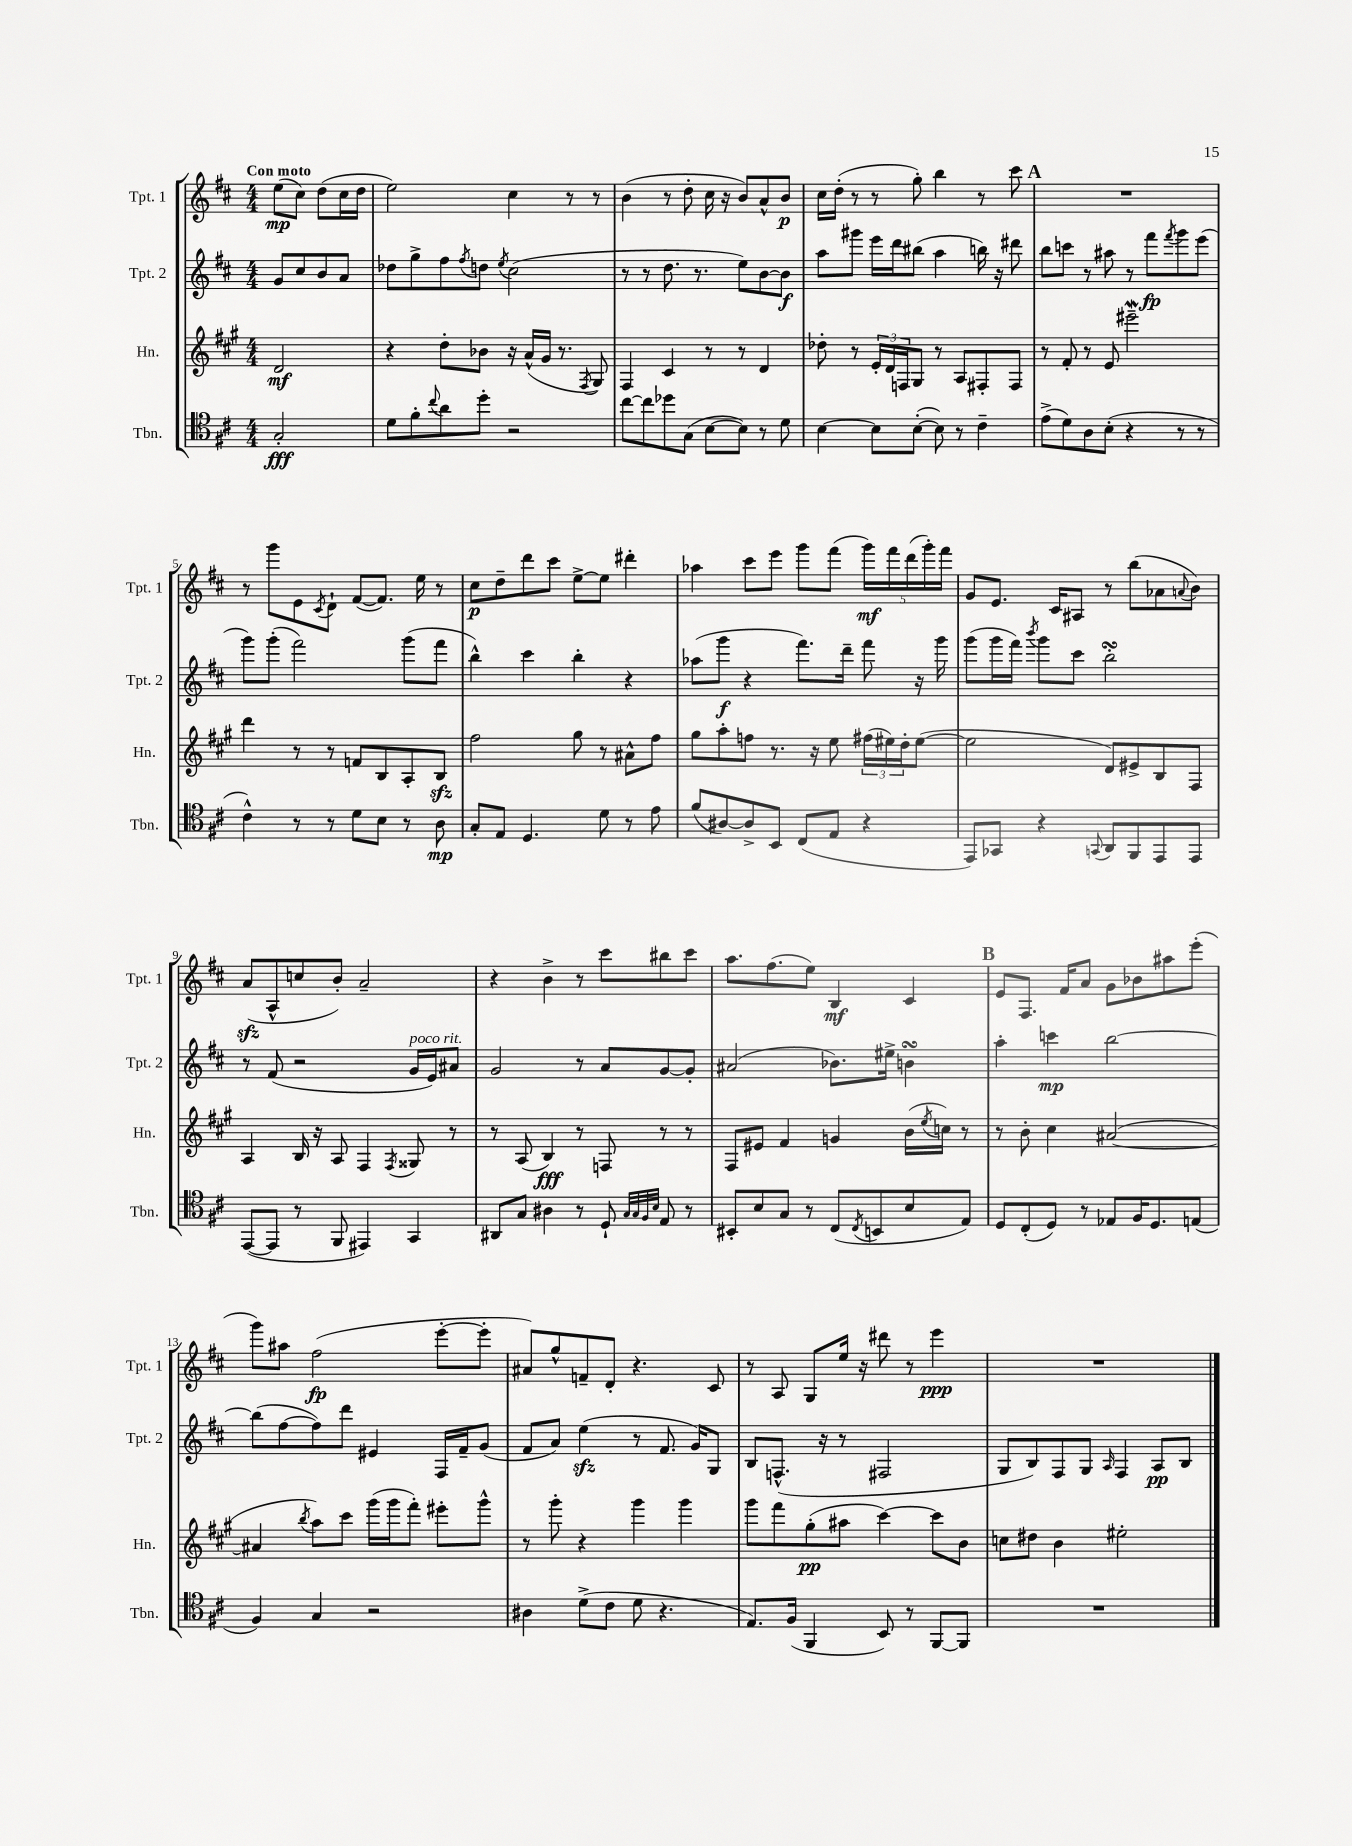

**kern	**dynam	**kern	**dynam	**kern	**dynam	**kern	**dynam
*part4	*part4	*part3	*part3	*part2	*part2	*part1	*part1
*staff4	*staff4	*staff3	*staff3	*staff2	*staff2	*staff1	*staff1
*I"Tbn.	*	*I"Hn.	*	*I"Tpt. 2	*	*I"Tpt. 1	*
*I'Tbn.	*	*I'Hn.	*	*I'Tpt. 2	*	*I'Tpt. 1	*
*clefC4	*	*clefG2	*	*clefG2	*	*clefG2	*
*k[f#c#]	*	*k[f#c#g#]	*	*k[f#c#]	*	*k[f#c#]	*
*M4/4	*	*M4/4	*	*M4/4	*	*M4/4	*
=	=	=	=	=	=	=	=
!	!	!	!	!	!	!LO:TX:a:B:t=Con moto	!
2G'/	fff	2d/	mf	8g/L	.	(8ee\L	mp
.	.	.	.	8cc#/	.	8cc#\J)	.
.	.	.	.	8b/	.	(8dd\L	.
.	.	.	.	8a/J	.	16cc#\L	.
.	.	.	.	.	.	16dd\JJ	.
=1	=1	=1	=1	=1	=1	=1	=1
8d\L	.	4r	.	8dd-X\L	.	2ee\)	.
8f#'\	.	.	.	8gg^\	.	.	.
8qqcc#/	.	.	.	.	.	.	.
8a\	.	8dd'\L	.	8ff#\	.	.	.
.	.	.	.	8qff#/	.	.	.
8dd'\J	.	8b-X\J	.	8ddn\J	.	.	.
.	.	.	.	8qee/	.	.	.
2r	.	16r	.	(2cc#\	.	4cc#\	.
.	.	(16a^^/LL	.	.	.	.	.
.	.	16g#/JJ	.	.	.	.	.
.	.	8.r	.	.	.	.	.
.	.	.	.	.	.	8r	.
.	.	8qF#/	.	.	.	.	.
.	.	8G#/)	.	.	.	8r	.
=2	=2	=2	=2	=2	=2	=2	=2
[8cc#\L	.	4F#/	.	8r	.	(4b\	.
8cc#\]	.	.	.	8r	.	.	.
8dd-X\	.	4c#/	.	8.dd\	.	8r	.
(8G\J	.	.	.	.	.	8dd'\	.
.	.	.	.	8.r	.	.	.
[8B\L	.	8r	.	.	.	16cc#\	.
.	.	.	.	.	.	16r	.
8B\J])	.	8r	.	8ee\L)	.	8b/L)	.
8r	.	4d/	.	[8b\	.	8a^^/	.
8d\	.	.	.	8b\J]	f	8b/J	p
=3	=3	=3	=3	=3	=3	=3	=3
[4B\	.	8dd-X'\	.	8aa\L	.	16cc#\LL	.
.	.	.	.	.	.	(16dd'\JJ	.
.	.	8r	.	8ggg#X\J	.	8r	.
8B\L]	.	24e'/LL	.	16eee\LL	.	8r	.
.	.	24d/	.	.	.	.	.
.	.	.	.	16ddd\J	.	.	.
.	.	24Fn/J	.	.	.	.	.
([8B'\J	.	8G#/J	.	(8bb#X\J	.	8gg'\)	.
8B\])	.	8r	.	4aa\	.	4bb\	.
8r	.	8A/L	.	.	.	.	.
4c#~\	.	8F#X'/	.	16bbn\)	.	8r	.
.	.	.	.	16r	.	.	.
.	.	8F#/J	.	8ddd#X\	.	8ccc#\	.
!!LO:REH:place=s1:t=A
=4	=4	=4	=4	=4	=4	=4	=4
(8e^\L	.	8r	.	8bb\L	.	1r	.
8d\)	.	8f#'/	.	8cccn\J	.	.	.
8A\	.	8r	.	8r	.	.	.
(8B'\J	.	8e/	.	8aa#X\	.	.	.
4r	.	2eee#XW~\	.	8r	.	.	.
.	.	.	.	8fff#\L	fp	.	.
.	.	.	.	8qfff#/	.	.	.
8r	.	.	.	8ggg\	.	.	.
8r	.	.	.	(8eee\J	.	.	.
!!LO:LB:g=z
=5	=5	=5	=5	=5	=5	=5	=5
4c#^^\)	.	4ddd\	.	8ggg\L)	.	8r	.
.	.	.	.	(8ggg'\J	.	8ggg\L	.
8r	.	8r	.	2fff#\)	.	8e\	.
.	.	.	.	.	.	8qc#/	.
8r	.	8r	.	.	.	8d`\J	.
8d\L	.	8fn/L	.	.	.	([8f#/L	.
8B\J	.	8B/	.	.	.	8.f#/J])	.
8r	.	8A'/	.	(8ggg\L	.	.	.
.	.	.	.	.	.	16ee\	.
8A\	mp	8Bzz/J	.	8fff#\J	.	8r	.
=6	=6	=6	=6	=6	=6	=6	=6
8G'/L	.	2ff#\	.	4bb^^\)	.	8cc#\L	p
8E/J	.	.	.	.	.	8dd~\	.
4.D/	.	.	.	4ccc#\	.	8ddd\	.
.	.	.	.	.	.	8ccc#\J	.
.	.	8gg#\	.	4bb'\	.	[8ee^\L	.
8d\	.	8r	.	.	.	8ee\J]	.
8r	.	8a#X^^\L	.	4r	.	4ddd#X'\	.
8e\	.	8ff#\J	.	.	.	.	.
=7	=7	=7	=7	=7	=7	=7	=7
(8f#/L	.	8gg#\L	.	(8aa-X\L	.	4aa-X\	.
[8A#X/)	.	8aa'\	.	8ggg\J	f	.	.
8A#^/]	.	8ffn\J	.	4r	.	8ccc#\L	.
8BB/J	.	8.r	.	.	.	8eee\J	.
(8C#/L	.	.	.	8.fff#\L)	.	8ggg\L	.
.	.	16r	.	.	.	.	.
8E/J	.	8ee\	.	.	.	(8fff#\J	.
.	.	.	.	16ddd~\Jk	.	.	.
4r	.	(24ff#X\LL	.	8fff#\	.	20ggg\LL)	mf
.	.	24ee#X\)	.	.	.	.	.
.	.	.	.	.	.	20fff#\	.
.	.	24dd'\J	.	.	.	.	.
.	.	.	.	.	.	(20ddd\	.
.	.	([8ee#\J	.	16r	.	.	.
.	.	.	.	.	.	20ggg'\)	.
.	.	.	.	16ggg\	.	.	.
.	.	.	.	.	.	20fff#\JJ	.
=8	=8	=8	=8	=8	=8	=8	=8
8EE/L)	.	2ee#\]	.	(8ggg\L	.	8g/L	.
8GG-X/J	.	.	.	16ggg\L	.	8.e/J	.
.	.	.	.	16fff#\JJ)	.	.	.
.	.	.	.	8qbbb/	.	.	.
4r	.	.	.	8ggg\L	.	.	.
.	.	.	.	.	.	16c#/KL	.
.	.	.	.	8ccc#\J	.	8A#X/J	.
8qqGGn/	.	.	.	.	.	.	.
8AA/L	.	8d/L)	.	2bbsSSS'\	.	8r	.
8FF#/	.	8e#X^/	.	.	.	(8bb\L	.
8EE/	.	8B/	.	.	.	8a-X\	.
.	.	.	.	.	.	8qqan/	.
8EE/J	.	8F#/J	.	.	.	8b\J)	.
!!LO:LB:g=z
=9	=9	=9	=9	=9	=9	=9	=9
([8EE/L	.	4A/	.	8r	.	(8azz/L	.
8EE/J]	.	.	.	(8f#/	.	8A^^/	.
8r	.	16B/	.	2r	.	8ccn/	.
.	.	16r	.	.	.	.	.
8FF#/	.	8A/	.	.	.	8b'/J)	.
4EE#X/)	.	4F#/	.	.	.	2a~/	.
.	.	8qF#/	.	.	.	.	.
!	!	!	!	!LO:TX:a:i:t=poco rit.	!	!	!
4GG/	.	8G##X/	.	16g/LL	.	.	.
.	.	.	.	16e/J)	.	.	.
.	.	8r	.	8a#X/J	.	.	.
=10	=10	=10	=10	=10	=10	=10	=10
8AA#X/L	.	8r	.	2g/	.	4r	.
8G/J	.	(8A/	.	.	.	.	.
4A#X\	.	4B/)	fff	.	.	4b^\	.
8r	.	8r	.	8r	.	8r	.
8D`/	.	8Fn/	.	8a/L	.	8ccc#\L	.
32qqG/LLL	.	.	.	.	.	.	.
32qqG/	.	.	.	.	.	.	.
32qqF#/	.	.	.	.	.	.	.
32qqB/JJJ	.	.	.	.	.	.	.
8E/	.	8r	.	[8g/	.	8bb#X\	.
8r	.	8r	.	8g'/J]	.	8ccc#\J	.
=11	=11	=11	=11	=11	=11	=11	=11
8BB#X'/L	.	8F#/L	.	(2a#X/	.	8.aa\L	.
8B/	.	8e#X/J	.	.	.	.	.
.	.	.	.	.	.	(8.ff#\	.
8G/J	.	4f#/	.	.	.	.	.
8r	.	.	.	.	.	8ee\J)	.
(8C#/L	.	4gn/	.	8.b-X\L)	.	4B/	mf
8qC#/	.	.	.	.	.	.	.
8BBn/	.	.	.	.	.	.	.
.	.	.	.	16ee#X^\Jk	.	.	.
8B/	.	(16b\LL	.	4bnsSSS\	.	4c#/	.
.	.	8qee/	.	.	.	.	.
.	.	16ccn\JJ)	.	.	.	.	.
8E/J)	.	8r	.	.	.	.	.
!!LO:REH:place=s1:t=B
=12	=12	=12	=12	=12	=12	=12	=12
8D/L	.	8r	.	4aa'\	.	8e/L	.
(8C#'/	.	8b'\	.	.	.	8.F#/J	.
8D/J)	.	4cc#\	.	4cccn\	mp	.	.
.	.	.	.	.	.	16f#/KL	.
8r	.	.	.	.	.	8a/J	.
8E-X/L	.	([2a#X/	.	[2bb\	.	8g\L	.
16F#/K	.	.	.	.	.	8b-X\	.
8.D/	.	.	.	.	.	.	.
.	.	.	.	.	.	8aa#X\	.
(8En/J	.	.	.	.	.	(8eee'\J	.
!!LO:LB:g=z
=13	=13	=13	=13	=13	=13	=13	=13
4F#/)	.	4a#X/]	.	(8bb\L]	.	8ggg\L)	.
.	.	.	.	[8ff#\	.	8aa#X\J	.
.	.	8qbb/	.	.	.	.	.
4G/	.	8aa\L)	.	8ff#\])	.	(2ff#\	fp
.	.	8ccc#\J	.	8ddd\J	.	.	.
2r	.	(16ggg#\LL	.	4e#X/	.	.	.
.	.	16ggg#\J	.	.	.	.	.
.	.	8fff#'\J)	.	.	.	.	.
.	.	8eee#X'\L	.	16F#/LL	.	[8eee'\L	.
.	.	.	.	16f#~/J	.	.	.
.	.	8ggg#^^\J	.	(8g/J	.	8eee'\J]	.
=14	=14	=14	=14	=14	=14	=14	=14
4A#X\	.	8r	.	8f#/L	.	8a#X/L)	.
.	.	8ggg#'\	.	8a/J)	.	8gg^^/	.
(8d^\L	.	4r	.	(4eezz\	.	8fn~/	.
8c#\J	.	.	.	.	.	8d'/J	.
8d\	.	4ggg#\	.	8r	.	4.r	.
4.r	.	.	.	8.f#/	.	.	.
.	.	4ggg#\	.	.	.	.	.
.	.	.	.	16g/KL)	.	.	.
.	.	.	.	8G/J	.	8c#/	.
=15	=15	=15	=15	=15	=15	=15	=15
8.E/L)	.	8ggg#\L	.	8B/L	.	8r	.
.	.	8fff#\	.	(8.Fn^^/J	.	8A/	.
(16F#/Jk	.	.	.	.	.	.	.
4FF#/	.	(8gg#'\	pp	.	.	8G/L	.
.	.	.	.	16r	.	.	.
.	.	8aa#X\J	.	8r	.	16ee/Jk	.
.	.	.	.	.	.	16r	.
8BB/)	.	[4ccc#\)	.	2F#X/	.	8ddd#X\	.
8r	.	.	.	.	.	8r	.
[8FF#/L	.	8ccc#\L]	.	.	.	4eee\	ppp
8FF#/J]	.	8b\J	.	.	.	.	.
=16	=16	=16	=16	=16	=16	=16	=16
1r	.	8ccn\L	.	8G/L	.	1r	.
.	.	8dd#X\J	.	8B/)	.	.	.
.	.	4b\	.	8F#/	.	.	.
.	.	.	.	8G/J	.	.	.
.	.	.	.	16qqA/	.	.	.
.	.	2ee#X'\	.	4F#/	.	.	.
.	.	.	.	8A/L	pp	.	.
.	.	.	.	8B/J	.	.	.
==	==	==	==	==	==	==	==
*-	*-	*-	*-	*-	*-	*-	*-
